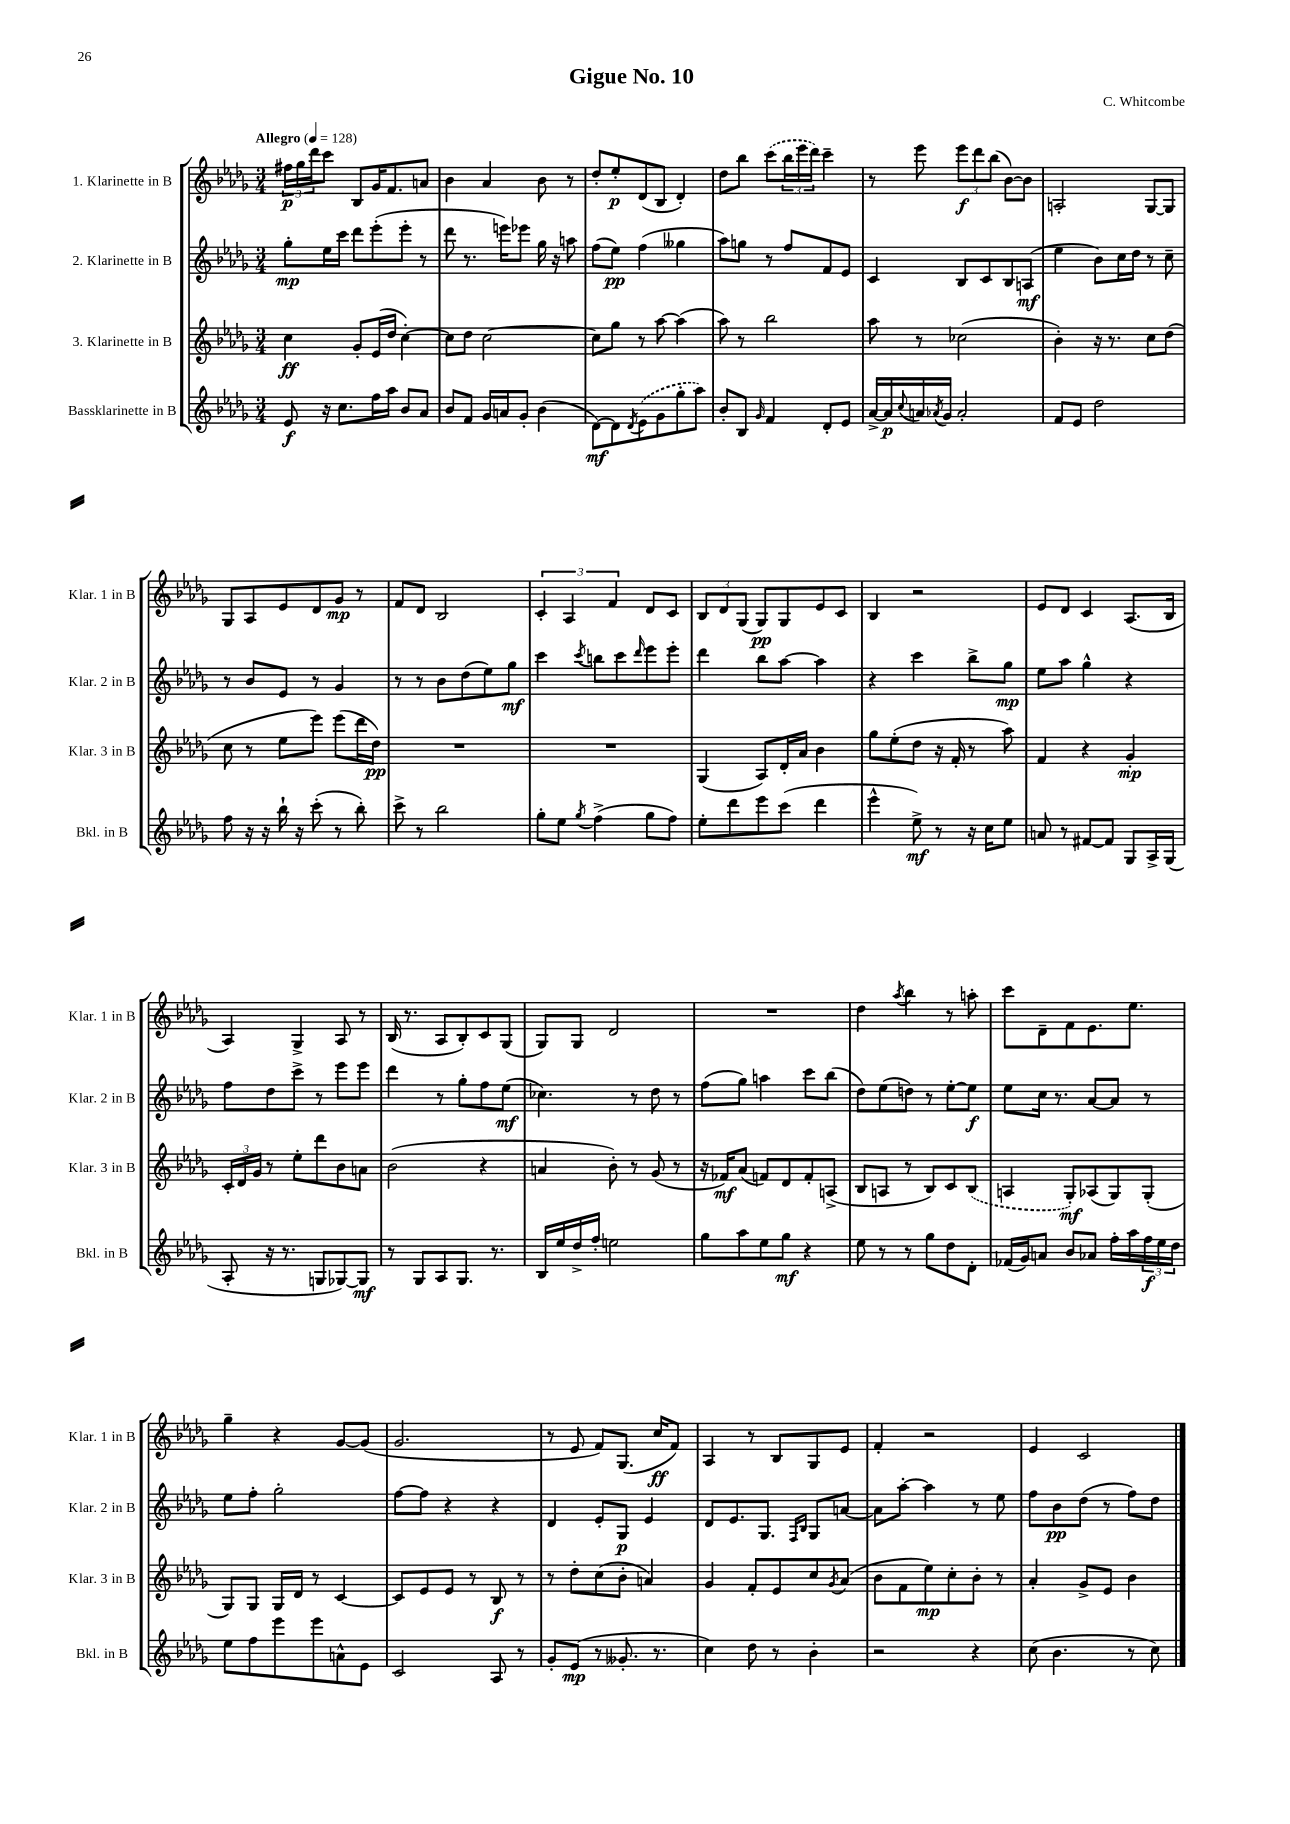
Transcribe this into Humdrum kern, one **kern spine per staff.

**kern	**kern	**kern	**kern
*staff4	*staff3	*staff2	*staff1
*clefG2	*clefG2	*clefG2	*clefG2
*k[b-e-a-d-g-]	*k[b-e-a-d-g-]	*k[b-e-a-d-g-]	*k[b-e-a-d-g-]
*M3/4	*M3/4	*M3/4	*M3/4
*MM128	*MM128	*MM128	*MM128
8e-/	4cc\	8gg-'\L	24ff#\LL
.	.	.	24gg-\
.	.	.	24ddd-\J
16r	.	16ee-\L	8ccc\J
8.cc\L	.	16ccc\JJ	.
.	8g-'/L	8ddd-\L	8B-/L
16ff\L	(16e-/L	(8eee-'\	16g-/K
16aa-\JJ	16dd-/JJ	.	8.f/
8b-/L	[4cc'\)	8eee-'\J	.
8a-/J	.	8r	8a/J
=	=	=	=
8b-/L	8cc\]L	8ddd-\	4b-\
8f/J	8dd-\J	8.r	.
16g-/LL	[2cc\	.	4a-/
16a/J	.	16eee\LK)	.
8g-'/J	.	8eee-\J	.
(4b-\	.	16gg-\	8b-\
.	.	16r	.
.	.	8aa\	8r
=	=	=	=
[8d-\L)	8cc\]L	(8ff\L	8dd-'/L
8d-\]	8gg-\J	8ee-\J)	8ee-'/
8qd-/	.	.	.
(8e-\	8r	(4ff\	(8d-/
8g-\	[8aa-\	.	8B-/J
8gg-'\	(4aa-\]	4gg--\	4d-'/)
8aa-\J)	.	.	.
=	=	=	=
8b-'/L	8aa-\)	8aa-\L)	8dd-\L
8B-/J	8r	8gg\J	8bb-\J
16qqg-/	.	.	.
4f/	2bb-\	8r	(8ccc\L
.	.	8ff/L	24bb-\L
.	.	.	24eee-\
.	.	.	24ddd-\JJ)
8d-'/L	.	8f/	4ccc~\
8e-/J	.	8e-/J	.
=	=	=	=
[16a-^/LL	8aa-\	4c/	8r
16a-/]	.	.	.
8qqcc/	.	.	.
16a/	8r	.	8eee-\
8qa-/	.	.	.
16g-/JJ	.	.	.
2a-'/	(2cc-\	8B-/L	12eee-\L
.	.	.	12ddd-\
.	.	8c/	.
.	.	.	(12bb-\J
.	.	8B-/	[8b-\L)
.	.	(8A/J	8b-\]J
=	=	=	=
8f/L	4b-'\)	4ee-\	2A'/
8e-/J	.	.	.
2dd-\	16r	8b-\L)	.
.	8.r	.	.
.	.	16cc\L	.
.	.	16dd-\JJ	.
.	8cc\L	8r	[8G-/L
.	(8dd-\J	8cc~\	8G-/]J
=	=	=	=
8ff\	8cc\	8r	8G-/L
16r	8r	8b-/L	8A-/
16r	.	.	.
16bb-`\	8ee-\L	8e-/J	8e-/
16r	.	.	.
(8ccc'\	8eee-\J)	8r	8d-/
8r	(8eee-\L	4g-/	8g-/J
8bb-'\)	16ddd-\L	.	8r
.	16dd-\JJ)	.	.
=	=	=	=
8ccc^\	2.r	8r	8f/L
8r	.	8r	8d-/J
2bb-\	.	8b-\L	2B-/
.	.	(8dd-\	.
.	.	8ee-\)	.
.	.	8gg-\J	.
=	=	=	=
8gg-'\L	2.r	4ccc\	6c'/
8ee-\J	.	.	.
.	.	.	6A-/
8qgg-/	.	8qccc/	.
(4ff^\	.	8bb\L	.
.	.	.	6f/
.	.	8ccc\	.
.	.	16qqddd-/	.
8gg-\L	.	8eee-\	8d-/L
8ff\J)	.	8eee-'\J	8c/J
=	=	=	=
8ee-'\L	(4G-/	4ddd-\	12B-/L
.	.	.	12d-/
8ddd-\	.	.	.
.	.	.	(12G-/J
8eee-\	8A-/L)	8bb-\L	8G-/L)
(8ccc\J	16d-'/L	[8aa-\J	8G-/
.	16a-/JJ	.	.
4ddd-\	4b-\	4aa-\]	8e-/
.	.	.	8c/J
=	=	=	=
4eee-^^\	8gg-\L	4r	4B-/
.	(8ee-'\	.	.
8ee-^\)	8dd-\J	4ccc\	2r
8r	16r	.	.
.	16f'/	.	.
16r	8r	8bb-^\L	.
16cc\LK	.	.	.
8ee-\J	8aa-\)	8gg-\J	.
=	=	=	=
8a/	4f/	8ee-\L	8e-/L
8r	.	8aa-\J	8d-/J
[8f#/L	4r	4gg-^^\	4c/
8f#/]J	.	.	.
8G-/L	4g-'/	4r	(8.A-/L
16A-^/L	.	.	.
(16G-/JJ	.	.	16B-/Jk
=	=	=	=
8A-'/	24c'/LL	8ff\L	4A-/)
.	24d-/	.	.
.	24g-/JJ	.	.
16r	8r	8dd-\	.
8.r	.	.	.
.	8ee-'\L	8ccc^\J	4G-^/
8G/L	8ddd-\	8r	.
[8G-/)	8b-\	8eee-\L	8A-/
8G-/]J	8a\J	8eee-\J	8r
=	=	=	=
8r	(2b-\	4ddd-\	(16B-/
.	.	.	8.r
8G-/L	.	.	.
8A-/	.	8r	8A-/L
8.G-/J	.	8gg-'\L	8B-'/)
.	4r	8ff\	8c/
8.r	.	.	.
.	.	(8ee-\J	(8G-/J
=	=	=	=
16B-/LL	4a/	4.cc-\)	8G-/L)
16ee-/	.	.	.
16dd-^/	.	.	8G-/J
16ff'/JJ	.	.	.
2ee\	8b-'\)	.	2d-/
.	8r	8r	.
.	(8g-/	8dd-\	.
.	8r	8r	.
=	=	=	=
8gg-\L	16r	(8ff\L	2.r
.	16f-/LK)	.	.
8aa-\	(8a-/J	8gg-\J)	.
8ee-\	8f/L)	4aa\	.
8gg-\J	8d-/	.	.
4r	8f'/	8ccc\L	.
.	(8A^/J	(8bb-\J	.
=	=	=	=
8ee-\	8B-/L	8dd-\L)	4dd-\
8r	8A/J	(8ee-\	.
.	.	.	8qaa-/
8r	8r	8dd\J)	4bb-\
8gg-\L	8B-/L)	8r	.
8dd-\	8c/	[8ee-'\L	8r
8d-'\J	(8B-/J	8ee-\]J	8aa'\
=	=	=	=
(16f-/LL	4A/	8ee-\L	8ccc\L
16g-/J)	.	.	.
8a/J	.	16cc\Jk	8d-~\
.	.	8.r	.
8b-/L	8G-'/L)	.	8f\
8a-/J	(8A-/	[8a-/L	8.e-\
16ff'\LL	8G-/)	8a-/]J	.
16aa-\	.	.	8.ee-\J
24ff\	(8G-'/J	8r	.
24ee-\	.	.	.
24dd-\JJ	.	.	.
=	=	=	=
8ee-\L	8G-/L)	8ee-\L	4gg-~\
8ff\	8G-/J	8ff'\J	.
8eee-\	16G-/LL	2gg-'\	4r
.	16d-/JJ	.	.
8eee-\	8r	.	.
8a^^\	[4c/	.	[8g-/L
8e-\J	.	.	(8g-/]J
=	=	=	=
2c/	8c/]L	[8ff\L	2.g-/
.	8e-/	8ff\]J	.
.	8e-/J	4r	.
.	8r	.	.
8A-/	8B-/	4r	.
8r	8r	.	.
=	=	=	=
8g-'/L	8r	4d-/	8r
(8e-/J	8dd-'\L	.	8e-/
8r	(8cc\	8e-'/L	8f/L)
8.g--'/	8b-'\J	8G-/J	(8.G-/J
.	4a/)	4e-/	.
8.r	.	.	16cc/LK
.	.	.	8f/J)
=	=	=	=
4cc\)	4g-/	8d-/L	4A-/
.	.	8.e-/	.
8dd-\	8f'/L	.	8r
.	.	8.G-/J	.
8r	8e-/	.	8B-/L
.	.	16qqF/LL	.
.	.	16qqB-/JJ	.
4b-'\	8cc/	8G-/L	8G-/
.	8qg-/	.	.
.	(8a-/J	[8a/J	8e-/J
=	=	=	=
2r	8b-\L	8a\]L	4f'/
.	8f\	[8aa-'\J	.
.	8ee-\)	4aa-\]	2r
.	8cc'\	.	.
4r	8b-'\J	8r	.
.	8r	8ee-\	.
=	=	=	=
(8cc\	4a-'/	8ff\L	4e-/
4.b-\	.	8b-\	.
.	8g-^/L	(8dd-\J	2c/
.	8e-/J	8r	.
8r	4b-\	8ff\L)	.
8cc\)	.	8dd-\J	.
==	==	==	==
*-	*-	*-	*-
